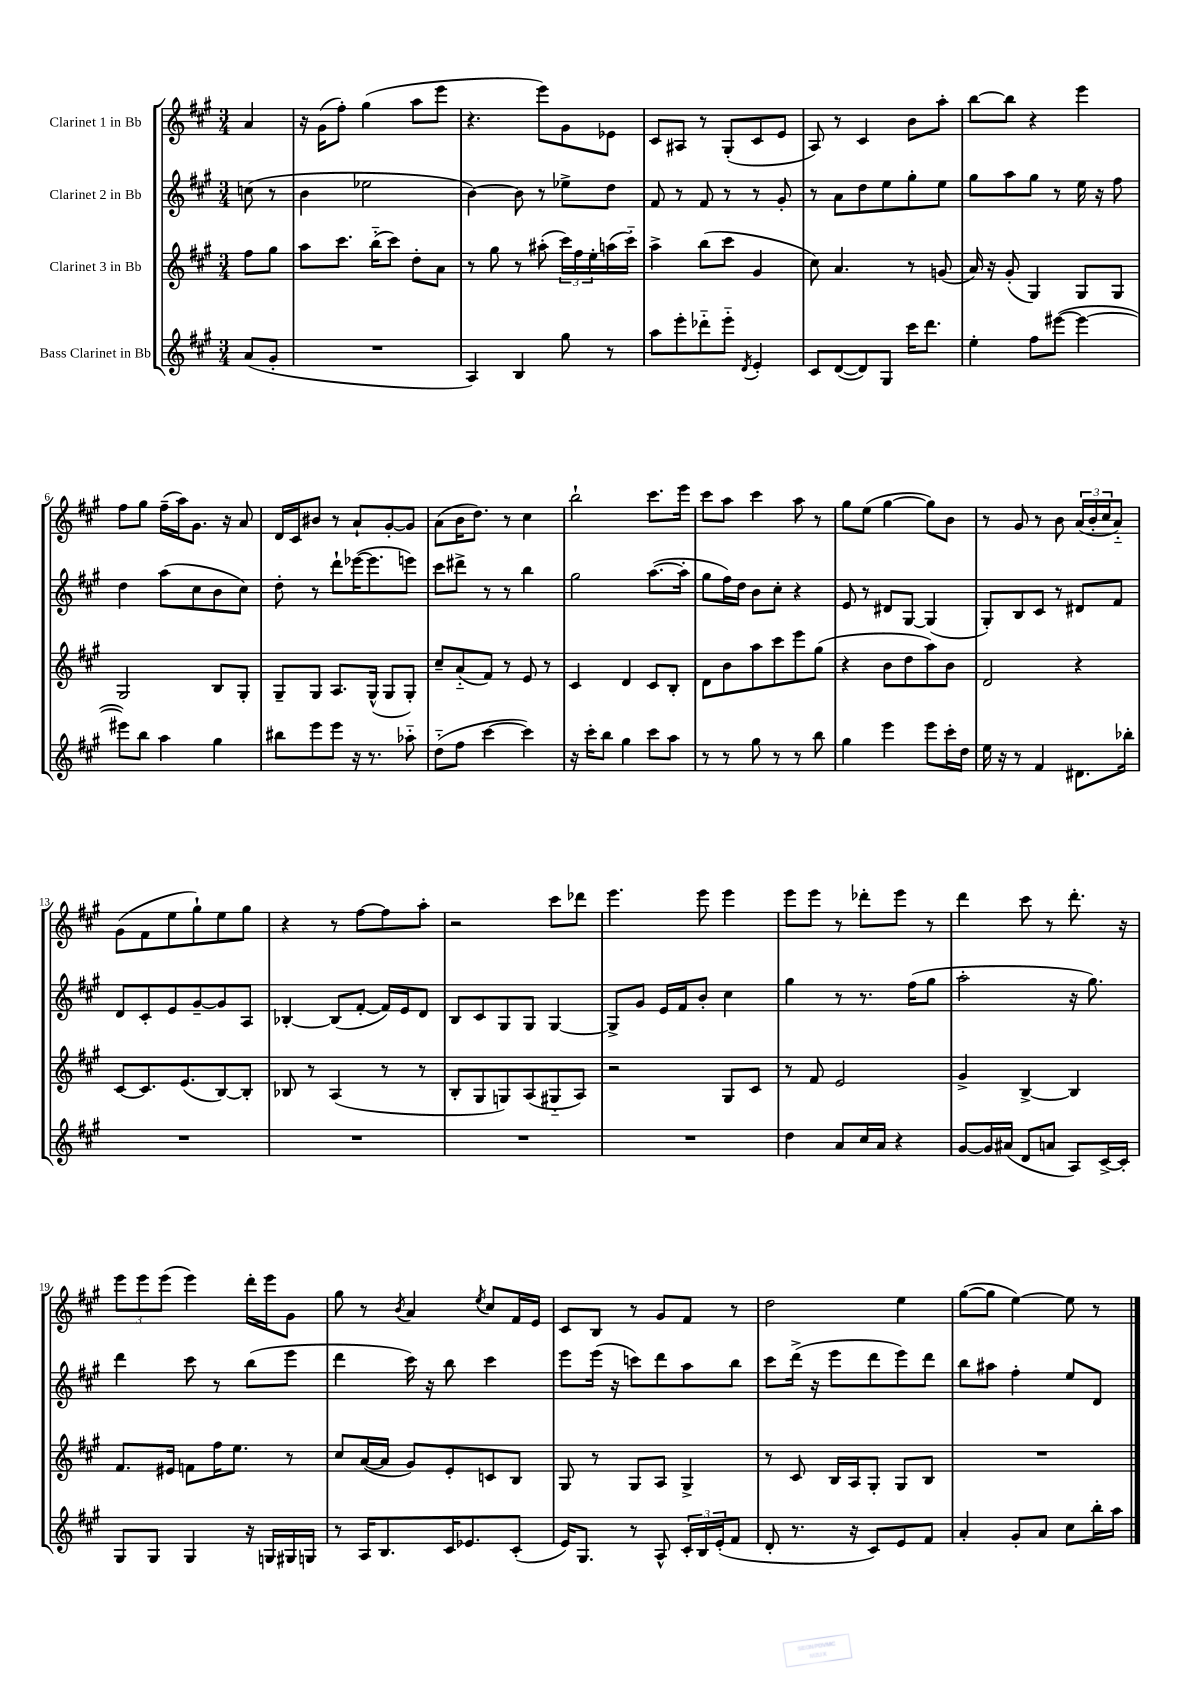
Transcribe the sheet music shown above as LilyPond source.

<<
\new StaffGroup <<
\new Staff = "s0" \with { instrumentName = "Clarinet 1 in Bb" } {
    \clef treble \key a \major \numericTimeSignature \time 3/4 \partial 4
    a'4 |
    r16 gis'16( fis''8-.) gis''4( a''8 e'''8 |
    r4. e'''8) gis'8 ees'8 |
    cis'8 ais8 r8 gis8-.( cis'8 e'8 |
    a8) r8 cis'4 b'8 a''8-. |
    b''8~ b''8 r4 e'''4 |
    fis''8 gis''8 fis''16--( a''16) gis'8. r16 a'8 |
    d'16 cis'16 bis'8 r8 a'8-! gis'8~-. gis'8 |
    a'8( b'16 d''8.) r8 cis''4 |
    b''2-! cis'''8. e'''16 |
    cis'''8 a''8 cis'''4 a''8 r8 |
    gis''8 e''8( gis''4~ gis''8) b'8 |
    r8 gis'8 r8 b'8 \tuplet 3/2 { a'16( b'16-. cis''16 } a'8-_) |
    gis'8( fis'8 e''8 gis''8-!) e''8 gis''8 |
    r4 r8 fis''8~ fis''8 a''8-. |
    r2 cis'''8 des'''8 |
    e'''4. e'''8 e'''4 |
    e'''8 e'''8 r8 des'''8-. e'''8 r8 |
    d'''4 cis'''8 r8 d'''8.-. r16 |
    \tuplet 3/2 { e'''8 e'''8 e'''8( } e'''4) d'''16-. e'''16 gis'8 |
    gis''8 r8 \acciaccatura { b'8 } a'4 \acciaccatura { e''8 } cis''8 fis'16 e'16 |
    cis'8 b8 r8 gis'8 fis'8 r8 |
    d''2 e''4 |
    gis''8~( gis''8 e''4~) e''8 r8 \bar "|." |
}
\new Staff = "s1" \with { instrumentName = "Clarinet 2 in Bb" } {
    \clef treble \key a \major \numericTimeSignature \time 3/4 \partial 4
    c''8( r8 |
    b'4 ees''2 |
    b'4~) b'8 r8 ees''8-> d''8 |
    fis'8 r8 fis'8 r8 r8 gis'8-. |
    r8 a'8 d''8 e''8 gis''8-. e''8 |
    gis''8 a''8 gis''8 r8 e''16 r16 fis''8 |
    d''4 a''8( cis''8 b'8 cis''8) |
    d''8-. r8 d'''8-! ees'''16~( ees'''8. e'''8) |
    cis'''8 dis'''8-> r8 r8 b''4 |
    gis''2 a''8.~( a''16-. |
    gis''8 fis''16) d''16 b'8 cis''8-. r4 |
    e'8 r8 dis'8 gis8~ gis4( |
    gis8-.) b8 cis'8 r8 dis'8 fis'8 |
    d'8 cis'8-. e'8 gis'8~-- gis'8 a8 |
    bes4~-. bes8( fis'8~-. fis'16) e'16 d'8 |
    b8 cis'8 gis8 gis8 gis4~ |
    gis8-> gis'8 e'16 fis'16 b'8-. cis''4 |
    gis''4 r8 r8. fis''16( gis''8 |
    a''2-. r16 gis''8.) |
    d'''4 cis'''8 r8 b''8( e'''8 |
    d'''4 cis'''16) r16 b''8 cis'''4 |
    e'''8 e'''16( r16 c'''8) d'''8 a''8 b''8 |
    cis'''8 d'''16->( r16 e'''8 d'''8 e'''8) d'''8 |
    b''8 ais''8 fis''4-. e''8 d'8 \bar "|." |
}
\new Staff = "s2" \with { instrumentName = "Clarinet 3 in Bb" } {
    \clef treble \key a \major \numericTimeSignature \time 3/4 \partial 4
    fis''8 gis''8 |
    a''8 cis'''8. b''16-_( cis'''8) d''8-. a'8 |
    r8 gis''8 r8 ais''8-.( \tuplet 3/2 { cis'''16) fis''16 e''16-. } a''16( cis'''16-_) |
    a''4-> b''8( cis'''8 gis'4 |
    cis''8) a'4. r8 g'8( |
    a'16) r16 gis'8-.( gis4) gis8 gis8 |
    gis2 b8 gis8-. |
    gis8-- gis8 a8. gis16-^( gis8 gis8-.) |
    cis''8-- a'8-_( fis'8) r8 e'8 r8 |
    cis'4 d'4 cis'8 b8-. |
    d'8 b'8 a''8 cis'''8 e'''8 gis''8( |
    r4 b'8 d''8 a''8) b'8 |
    d'2 r4 |
    cis'8~ cis'8. e'8.( b8~) b8-. |
    bes8 r8 a4( r8 r8 |
    b8-. gis8 g8) a8( gis8-_ a8) |
    r2 gis8 cis'8 |
    r8 fis'8 e'2 |
    gis'4-> b4~-> b4 |
    fis'8. eis'16 f'8 fis''16 e''8. r8 |
    cis''8 a'16~( a'16 gis'8) e'8-. c'8 b8 |
    gis8 r8 gis8 a8 gis4-> |
    r8 cis'8 b16 a16 gis8-. gis8 b8 |
    R2. \bar "|." |
}
\new Staff = "s3" \with { instrumentName = "Bass Clarinet in Bb" } {
    \clef treble \key a \major \numericTimeSignature \time 3/4 \partial 4
    a'8( gis'8-. |
    R2. |
    a4) b4 gis''8 r8 |
    a''8 e'''8-. des'''8-_ e'''8-_ \acciaccatura { d'8 } e'4-. |
    cis'8 d'8~( d'8) gis8 cis'''16 d'''8. |
    e''4-. fis''8 eis'''8~( eis'''4~ |
    eis'''8) b''8 a''4 gis''4 |
    bis''8 e'''8 e'''8 r16 r8. aes''8-_ |
    d''8-_( fis''8 cis'''4~ cis'''4) |
    r16 cis'''16-. b''8 gis''4 cis'''8 a''8 |
    r8 r8 gis''8 r8 r8 b''8 |
    gis''4 e'''4 e'''8 cis'''16-. d''16 |
    e''16 r16 r8 fis'4 dis'8. bes''16-. |
    R2. |
    R2. |
    R2. |
    R2. |
    d''4 a'8 cis''16 a'16 r4 |
    gis'8~ gis'16 ais'16( d'8 a'8 a8) cis'16~-> cis'16-. |
    gis8 gis8 gis4 r16 g16 gis16 g16 |
    r8 a16 b8. cis'16 ees'8. cis'8-.( |
    e'16) gis8. r8 a8-^ \tuplet 3/2 { cis'16-. b16 e'16-.( } fis'8 |
    d'8-. r8. r16 cis'8) e'8 fis'8 |
    a'4-. gis'8-. a'8 cis''8 b''16-. a''16 \bar "|." |
}
>>
>>
